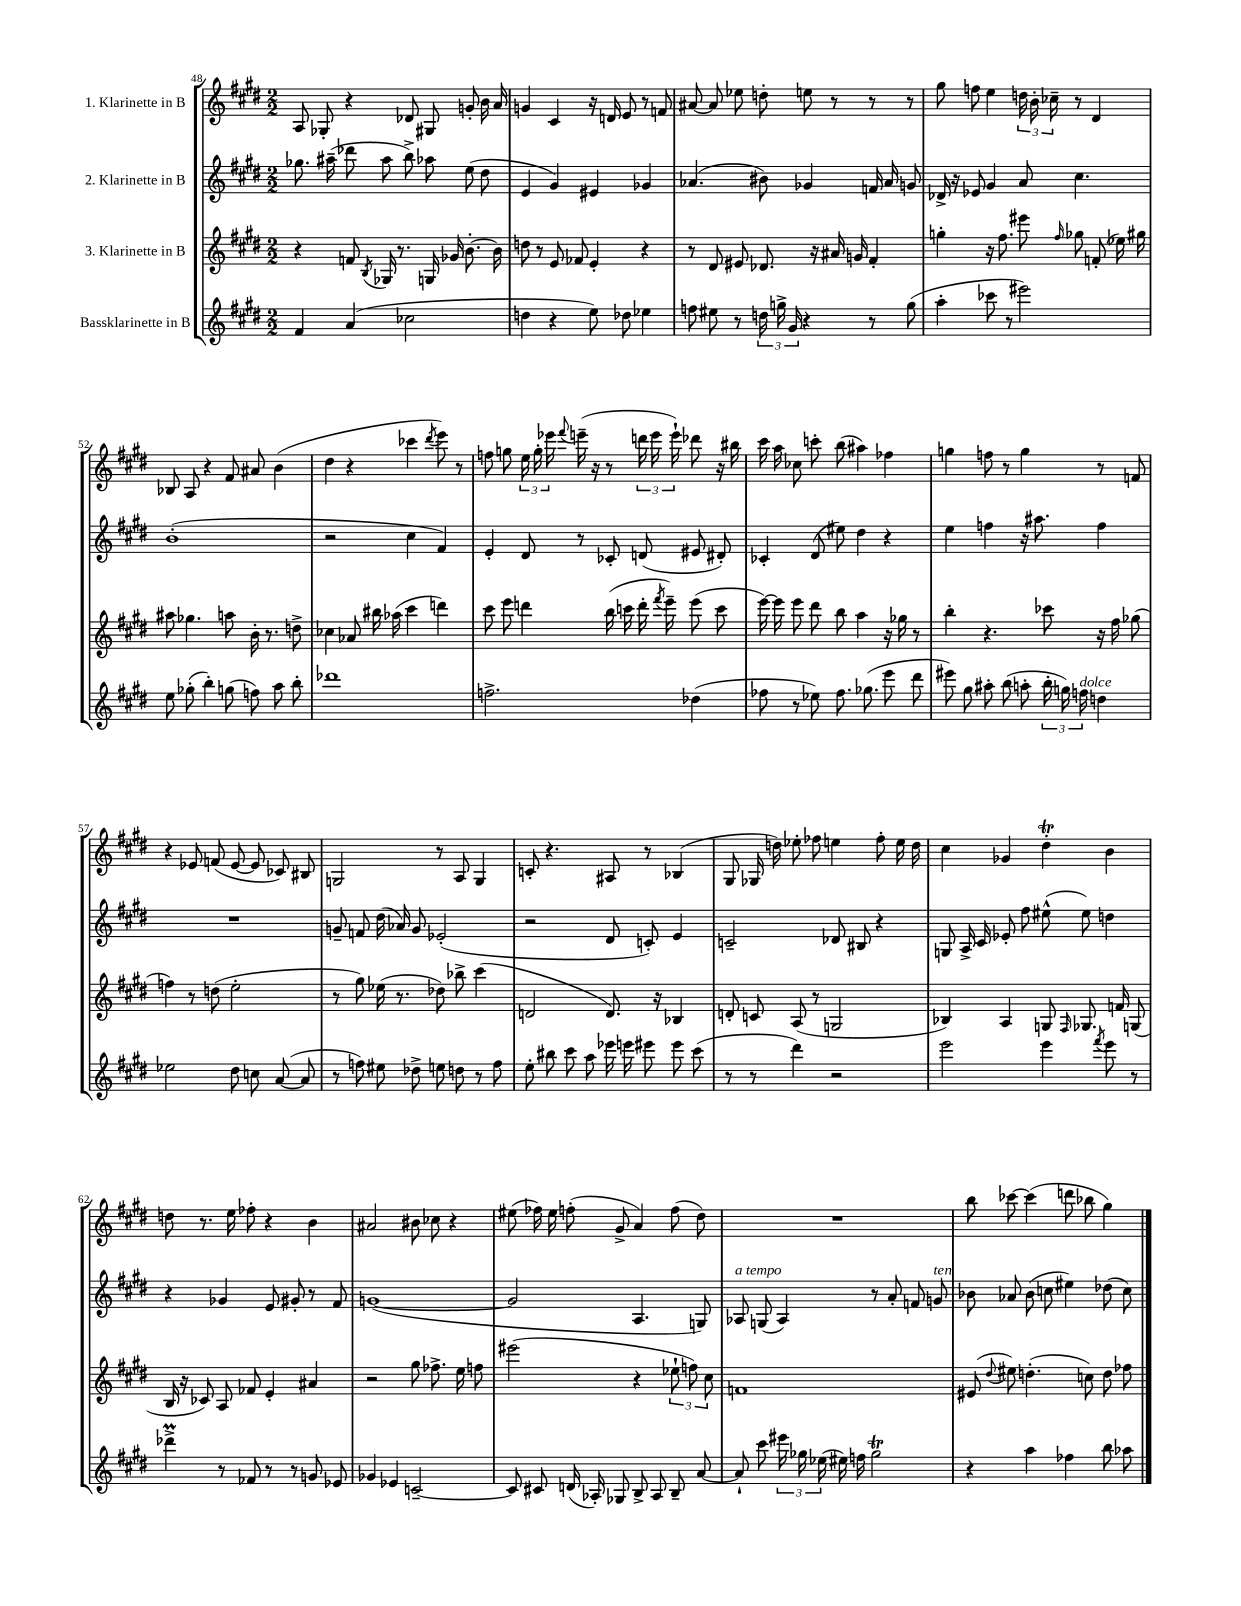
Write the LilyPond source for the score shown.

<<
\new StaffGroup <<
\new Staff = "s0" \with { instrumentName = "1. Klarinette in B" } {
    \clef treble \key e \major \numericTimeSignature \time 2/2
    \autoBeamOff a8 ges8-. r4 des'8 gis8 g'8-. b'16 a'16 |
    g'4 cis'4 r16 d'16 e'8 r8 f'8 |
    ais'8~ ais'8 ees''8 d''8-. e''8 r8 r8 r8 |
    gis''8 f''8 e''4 \tuplet 3/2 { d''16 b'16-. ces''16-- } r8 dis'4 |
    bes8 a8 r4 fis'8 ais'8 b'4( |
    dis''4 r4 ces'''4 \acciaccatura { dis'''8 } e'''8) r8 |
    f''8 g''8 \tuplet 3/2 { e''16 g''16-. ees'''16 } \appoggiatura { fis'''8 } e'''16--( r16 r8 \tuplet 3/2 { d'''16 e'''16 e'''16-!) } des'''8 r16 bis''16 |
    cis'''16 a''16 ces''8 c'''8-. b''8( ais''4) fes''4 |
    g''4 f''8 r8 g''4 r8 f'8 |
    r4 ees'8 f'8( ees'8~ ees'8 ces'8) bis8 |
    g2 r8 a8 g4 |
    c'8-. r4. ais8 r8 bes4( |
    gis8 ges16 d''16) ees''8-. fes''8 e''4 fes''8-. e''16 d''16 |
    cis''4 ges'4 dis''4-.\trill b'4 |
    d''8 r8. e''16 fes''8-. r4 b'4 |
    ais'2 bis'8 ces''8 r4 |
    eis''8( fes''16) eis''16 f''8-.( gis'8-> a'4) f''8( dis''8) |
    R1 |
    b''8 ces'''8~ ces'''4( d'''8 bes''8 gis''4) \bar "|." |
}
\new Staff = "s1" \with { instrumentName = "2. Klarinette in B" } {
    \clef treble \key e \major \numericTimeSignature \time 2/2
    \autoBeamOff ges''8. ais''16--( des'''8 ais''8 b''8->) aes''8 e''8( dis''8 |
    e'4 gis'4) eis'4 ges'4 |
    aes'4.( bis'8) ges'4 f'16 aes'16 g'8 |
    des'16-> r16 ees'8 gis'4 a'8 cis''4. |
    b'1-.( |
    r2 cis''4 fis'4) |
    e'4-. dis'8 r8 ces'8-. d'8( eis'8 dis'8-.) |
    ces'4-. dis'8( eis''8) dis''4 r4 |
    e''4 f''4 r16 ais''8. f''4 |
    R1 |
    g'8-- f'8 dis''16( aes'16) g'8 ees'2-.( |
    r2 dis'8 c'8-.) e'4 |
    c'2-- des'8 bis8 r4 |
    g8 a16-> cis'16 ees'8-. fis''8 eis''8-^( eis''8) d''4 |
    r4 ges'4 e'8 gis'8-. r8 fis'8 |
    g'1~( |
    g'2 a4. g8) |
    aes8^\markup { \italic "a tempo" } g8( aes4) r8 a'8-. f'8 g'8^\markup { \italic "ten." } |
    bes'8 aes'8 bes'8( c''8 eis''4) des''8( c''8) \bar "|." |
}
\new Staff = "s2" \with { instrumentName = "3. Klarinette in B" } {
    \clef treble \key e \major \numericTimeSignature \time 2/2
    \autoBeamOff r4 f'8 \acciaccatura { b8 } ges16 r8. g16 ges'16 b'8.~-. b'16 |
    d''8 r8 e'8 fes'8 e'4-. r4 |
    r8 dis'8 eis'8 des'8. r16 ais'16 g'16 fis'4-. |
    g''4-. r16 fis''8. eis'''8 \grace { fis''16 } ges''8 f'8-.( ees''16) gis''16 |
    ais''8 ges''4. a''8 b'16-. r8. d''8-> |
    ces''4 aes'8 bis''16 aes''16( cis'''4 d'''4) |
    cis'''8 e'''8 d'''4 b''16( c'''16 d'''16-. \acciaccatura { fis'''8 } e'''16--) e'''8( c'''8 |
    e'''16~) e'''16 e'''8 dis'''8 b''8 a''4 r16 ges''16 r8 |
    b''4-. r4. ces'''8 r16 fis''16 ges''8( |
    f''4) r8 d''8( e''2-. |
    r8 gis''8) ees''16( r8. des''8) bes''8-> cis'''4( |
    d'2 d'8.) r16 bes4 |
    d'8-. c'8 a8( r8 g2 |
    bes4) a4 g8 \grace { fis16 } ges8. f'16 g8( |
    b16 r16 ces'8) a8 fes'8 e'4-. ais'4 |
    r2 gis''8 fes''8.-> e''16 f''8 |
    eis'''2( r4 \tuplet 3/2 { ees''8-! f''8) cis''8 } |
    f'1 |
    eis'8( \appoggiatura { dis''8 } eis''8) d''4.-.( c''8) d''8 fes''8 \bar "|." |
}
\new Staff = "s3" \with { instrumentName = "Bassklarinette in B" } {
    \clef treble \key e \major \numericTimeSignature \time 2/2
    \autoBeamOff fis'4 a'4( ces''2 |
    d''4 r4 e''8) des''8 ees''4 |
    f''8 eis''8 r8 \tuplet 3/2 { d''16 g''16-> gis'16 } r4 r8 g''8( |
    a''4-. ces'''8 r8 eis'''2) |
    e''8 ges''8-.( b''4-.) g''8( f''8) a''8 b''8-. |
    des'''1 |
    f''2.-> des''4( |
    fes''8 r8 ees''8) fes''8. ges''8.( e'''8 dis'''8 |
    eis'''8) gis''8 ais''8-. b''8( a''8-. \tuplet 3/2 { b''16-. g''16) f''16^\markup { \italic "dolce" } } d''4 |
    ees''2 dis''8 c''8 a'8~( a'8 |
    r8 f''8) eis''8 des''8-> e''8 d''8 r8 f''8 |
    e''8-. bis''8 cis'''8 a''8 ees'''16 e'''16 eis'''8 eis'''8 cis'''8( |
    r8 r8 dis'''4) r2 |
    e'''2 e'''4 \acciaccatura { fis'''8 } e'''8 r8 |
    des'''4->\prall r8 fes'8 r8 r8 g'8 ees'8 |
    ges'4 ees'4 c'2~-- |
    c'8 cis'8 d'16( aes16-.) ges8 b8-> aes8 b8-- a'8~ |
    a'8-! cis'''8 \tuplet 3/2 { eis'''16 ges''16 ees''16( } eis''16) f''16 ges''2\trill |
    r4 a''4 fes''4 b''8 aes''8 \bar "|." |
}
>>
>>
\layout { \context { \Score currentBarNumber = #48 } }
